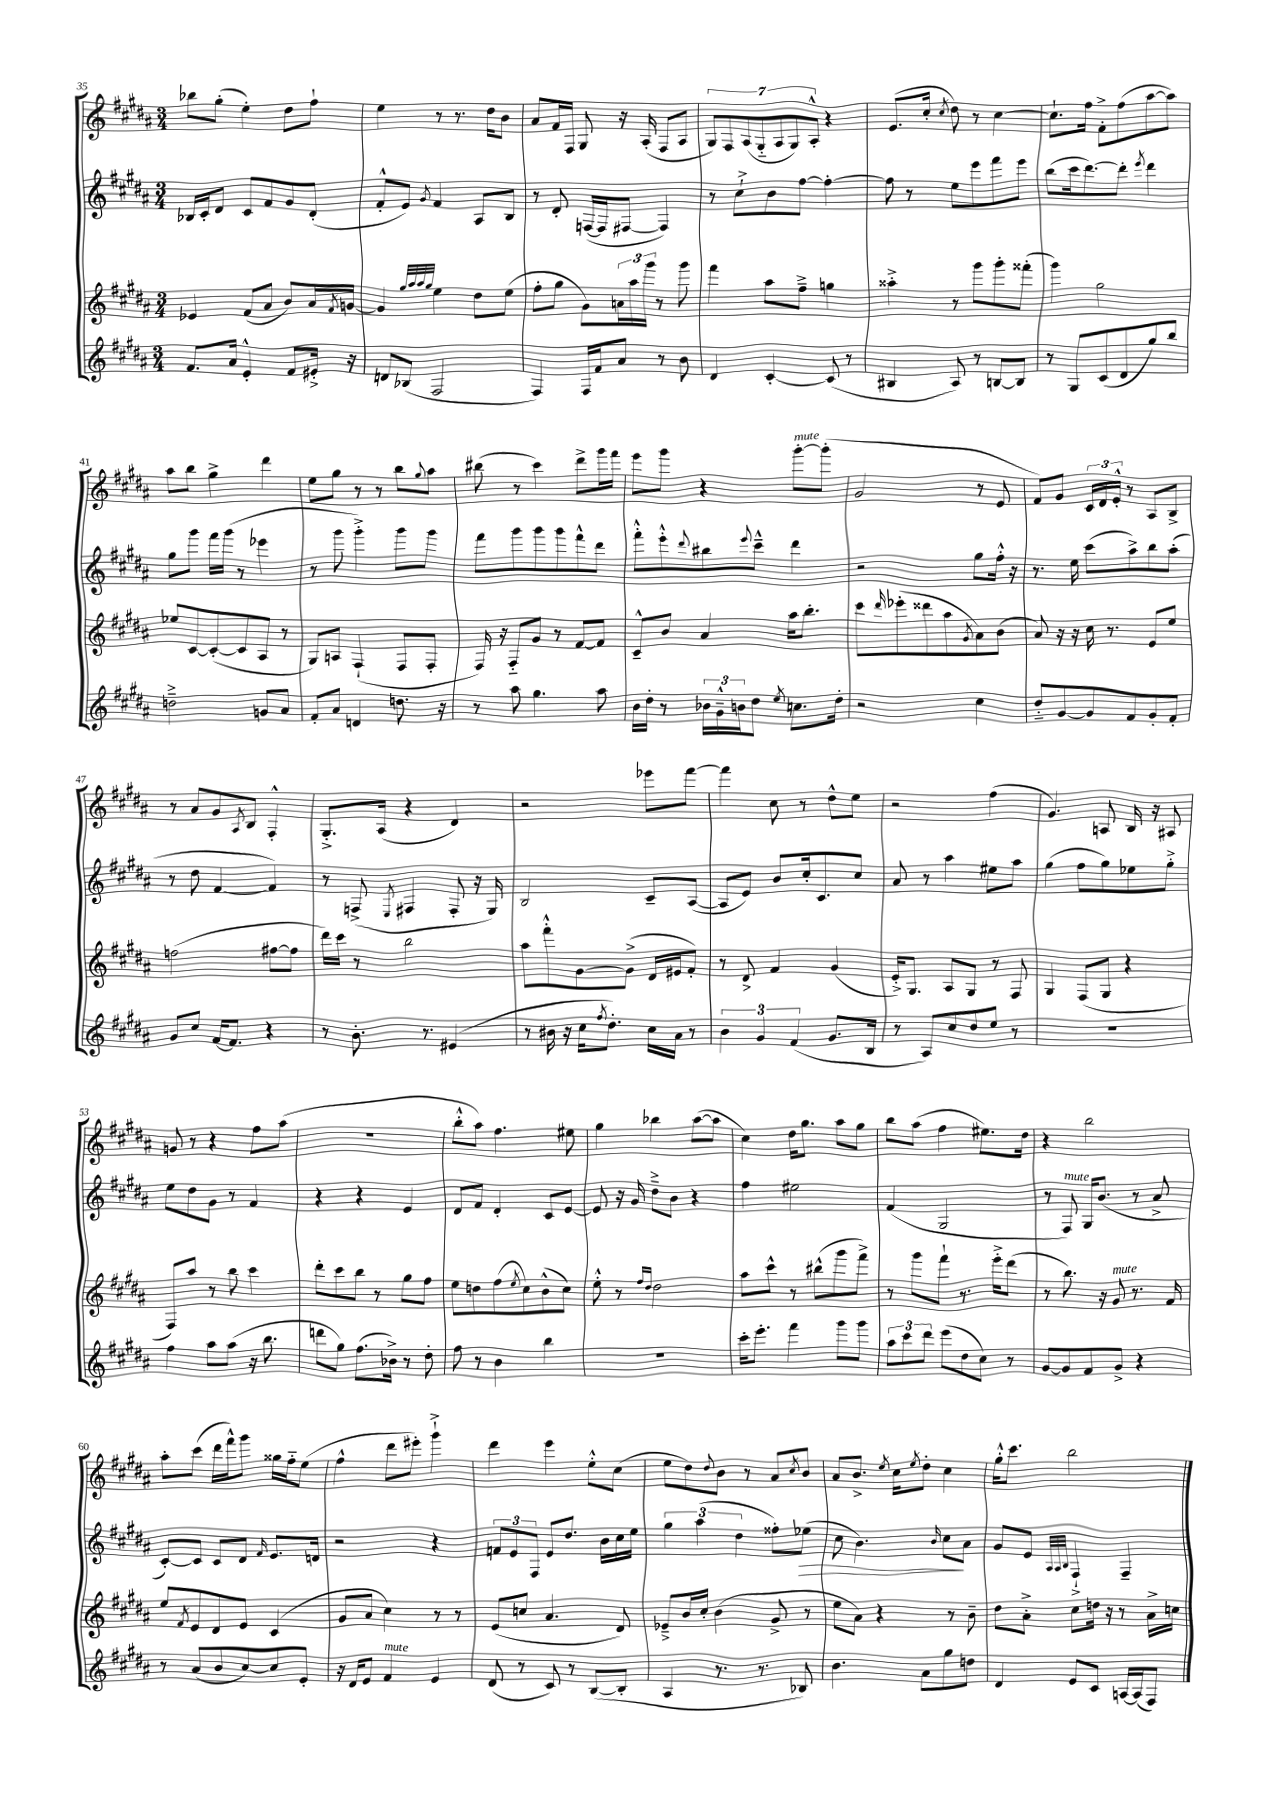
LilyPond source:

<<
\new StaffGroup <<
\new Staff = "s0" {
    \clef treble \key b \major \numericTimeSignature \time 3/4
    bes''8 gis''8-.( e''4-.) dis''8 fis''8-! |
    e''4 r8 r8. dis''16 b'8 |
    ais'8 fis'16 fis16 gis8 r16 ais16-.( fis8 ais8 |
    \tuplet 7/4 { gis8) fis8 ais8( gis8-_ ais8 gis8) ais8-.-^ } r4 |
    e'8.( cis''16-. \acciaccatura { cis''8 } dis''8) r8 cis''4~ |
    cis''8.-! fis''16 fis'8-.-> fis''8( ais''8~ ais''8) |
    ais''8 b''8 gis''4-> dis'''4 |
    e''8 gis''8 r8 r8 b''8 \appoggiatura { gis''8 } ais''8 |
    bis''8( r8 cis'''4) dis'''8-> gis'''16 fis'''16 |
    e'''8 gis'''8 r4 gis'''8~-.^\markup { \italic "mute" } gis'''8-.( |
    gis'2 r8 e'8 |
    fis'8) gis'8 \tuplet 3/2 { cis'16 dis'16 e'16-.-^ } r8 ais8 b8-> |
    r8 ais'8 gis'8 \acciaccatura { ais8 } b8 fis4-.-^ |
    gis8.-.-> ais16( r4 dis'4) |
    r2 ees'''8 fis'''8~ |
    fis'''4 cis''8 r8 dis''8-^ e''8 |
    r2 fis''4( |
    gis'4.) a8 b16 r16 ais8 |
    g'8 r8 r4 fis''8 ais''8( |
    R2. |
    b''8-.-^ ais''8) fis''4. eis''8 |
    gis''4 bes''4 ais''8~( ais''8 |
    cis''4) dis''16 gis''8. ais''8 gis''8 |
    b''8 ais''8( fis''4 eis''8.) dis''16 |
    r4 b''2 |
    ais''8-. cis'''8( dis'''16 fis'''16-^) gis'''8 gisis''16 fis''16-_ e''8( |
    fis''4-^ dis'''8 eis'''8-.) gis'''4-!-> |
    dis'''4 e'''4 e''8-.-^ cis''8( |
    e''8 dis''8) \appoggiatura { dis''8 } b'8 r8 ais'8 \acciaccatura { cis''8 } b'8 |
    ais'8 b'8.-> \acciaccatura { e''8 } cis''16 \acciaccatura { e''8 } dis''8-. cis''4 |
    gis''16-.-^ cis'''8. b''2 \bar "|." |
}
\new Staff = "s1" {
    \clef treble \key b \major \numericTimeSignature \time 3/4
    bes16 cis'16-. dis'8 cis'8 fis'8 gis'8 dis'8-.( |
    fis'8-.-^ e'8) \acciaccatura { gis'8 } fis'4 ais8 b8 |
    r8 dis'8-. f16~( f16 fis8~ fis4) |
    r8 cis''8-!-> b'8 fis''8~ fis''4~-. |
    fis''8 r8 e''8 e'''8 fis'''8 e'''8 |
    b''8( cis'''16 dis'''8.~) dis'''8-. \acciaccatura { e'''8 } dis'''4 |
    gis''8 gis'''8 fis'''16 gis'''16( r8 ees'''4 |
    r8 gis'''8 gis'''4-.->) gis'''8 gis'''8 |
    fis'''8 gis'''8 gis'''8 gis'''8 fis'''8-^ dis'''8 |
    fis'''8-.-^ e'''8-.-^ \appoggiatura { dis'''8 } bis''8 \appoggiatura { e'''8 } cis'''8---^ dis'''4 |
    r2 gis''8 fis''16-.-^ r16 |
    r8. e''16 cis'''8( ais''8->) b''8 ais''8-.( |
    r8 dis''8 fis'4~ fis'4) |
    r8 f8->( \acciaccatura { e8 } fis4 fis8-. r16 gis16) |
    b2 cis'8-- ais8~( |
    ais8 e'8) b'8 cis''16-. cis'8. cis''8 |
    ais'8 r8 ais''4 eis''8 ais''8 |
    gis''4( fis''8 gis''8) ees''8 gis''8-.-> |
    e''8 dis''8 gis'8 r8 fis'4 |
    r4 r4 e'4 |
    dis'8 fis'8 dis'4-. cis'8 e'8~ |
    e'8 r16 gis'16 dis''8---> b'8 r4 |
    fis''4 eis''2 |
    fis'4( gis2 |
    r8 fis8^\markup { \italic "mute" }) gis16 b'8.( r8 ais'8-> |
    cis'8~-.) cis'8 cis'8 dis'8 \grace { fis'16 } e'8. d'16 |
    r2 r4 |
    \tuplet 3/2 { f'8 e'8 fis8 } e'8 dis''8. b'16 cis''16 e''16 |
    \tuplet 3/2 { gis''4 ais''4( dis''4 } fisis''8-.) ees''8\>( |
    cis''8 b'4.) \grace { b'16 } cis''8\! ais'8 |
    gis'8 e'8 \grace { ais32 ais32 b32 } fis4-!-> fis4-- \bar "|." |
}
\new Staff = "s2" {
    \clef treble \key b \major \numericTimeSignature \time 3/4
    ees'4 fis'8( ais'8 b'8) ais'16 \acciaccatura { fis'8 } g'16~ |
    g'4 \grace { gis''32 ais''32 ais''32 gis''32 } e''4 dis''8 e''8( |
    fis''8-. gis''8 gis'8) \tuplet 3/2 { a'16 ais''16 gis'''16 } r8 gis'''8 |
    fis'''4 ais''8 fis''8---> g''4 |
    aisis''4-.-> r8 gis'''8 gis'''8-. fisis'''8-.( |
    gis'''4) gis''2 |
    ees''8 cis'8~ cis'8~-.( cis'8 ais8 r8 |
    gis8) a8 fis4-!( fis8 fis8-. |
    fis16) r16 fis8-_ gis'8 r8 fis'8~ fis'8 |
    cis'8---^ b'8 ais'4 ais''16 b''8.-. |
    cis'''8 \grace { dis'''16 } ees'''8-.( disis'''8 ais''8 \acciaccatura { gis'8 } ais'8) b'8( |
    ais'8) r16 r16 cis''16 r8. e'8 e''8 |
    f''2( fis''8~ fis''8 |
    dis'''16) cis'''16 r8 b''2 |
    ais''8 fis'''8-.-^ gis'8~ gis'8->( dis'16 eis'16 fis'8-.) |
    r8 dis'8-> fis'4 gis'4( |
    e'16-.->) gis8. ais8 gis8 r8 fis8 |
    gis4 fis8( gis8 r4 |
    fis8) ais''8 r8 b''8 cis'''4 |
    dis'''8-. cis'''8 b''8 r8 gis''8 fis''8 |
    e''8 d''8 fis''8( \acciaccatura { e''8 } cis''8) b'8-^( cis''8) |
    e''8-.-^ r8 \grace { fis''16 dis''16 } dis''2 |
    ais''8 cis'''8-^ r8 bis''8-^( gis'''8 fis'''8->) |
    r8 gis'''8 fis'''8-! r8. e'''16-.-> dis'''8( |
    r8 b''8.) r16 gis'8^\markup { \italic "mute" } r8. fis'16 |
    e''8 \acciaccatura { fis'8 } e'8 dis'8 e'8 cis'4( |
    gis'8 ais'8 cis''4) r8 r8 |
    e'8( c''8 ais'4. dis'8) |
    ees'8---> b'16 cis''16-. b'4( gis'8-> r8 |
    e''8 ais'8) r4 r8 b'8-- |
    dis''8 ais'8-.-> cis''8 d''16 r16 r8 ais'16-> c''16 \bar "|." |
}
\new Staff = "s3" {
    \clef treble \key b \major \numericTimeSignature \time 3/4
    fis'8. ais'16 e'4-.-^ fis'8 eis'16-.-> r16 |
    d'8 bes8( fis2 |
    fis4) fis16 fis'16 ais'8 r8 b'8 |
    dis'4 cis'4~-. cis'8( r8 |
    bis4 ais8) r8 b8~ b8 |
    r8 gis8 cis'8( dis'8 gis''8) b''8 |
    d''2---> g'8 ais'8 |
    fis'8-. ais'8 d'4 d''8. r16 |
    r8 ais''8 gis''4. ais''8 |
    b'16 dis''16-. r8 \tuplet 3/2 { bes'16 gis'16---^ b'16 } dis''8 \acciaccatura { e''8 } c''8. dis''16-. |
    r2 cis''4 |
    dis''8-_ gis'8~ gis'8 fis'8 gis'8-. fis'8-. |
    gis'8 cis''8 fis'16~ fis'8. r4 |
    r8 b'8.-. r8. eis'4( |
    r8 bis'16 r16 cis''16 \acciaccatura { fis''8 } dis''8.-.) cis''16 ais'16 r8 |
    \tuplet 3/2 { b'4 gis'4 fis'4( } gis'8. b16 |
    r8 ais8) cis''8 dis''8 e''8 r8 |
    R2. |
    fis''4 ais''8 ais''8( r16 b''8. |
    d'''8 gis''8) fis''8.( bes'16->) r8 dis''8-. |
    fis''8 r8 b'4 b''4 |
    R2. |
    cis'''16-. e'''8.-. fis'''4 gis'''8 gis'''8 |
    \tuplet 3/2 { ais''8 cis'''8 dis'''8 } e'''8( dis''8 cis''8) r8 |
    gis'8~ gis'8 fis'8 gis'8-> r4 |
    r8 ais'8( b'8 cis''8~) cis''8 e'8-. |
    r16 dis'16 e'8 fis'4^\markup { \italic "mute" } e'4 |
    dis'8( r8 cis'8) r8 b8~( b8-. |
    ais4 r8. r8. bes8) |
    b'4. ais'8 gis''8 d''8 |
    dis'4 e'8 cis'8 a16~ a16( fis8) \bar "|." |
}
>>
>>
\layout { \context { \Score currentBarNumber = #35 } }
